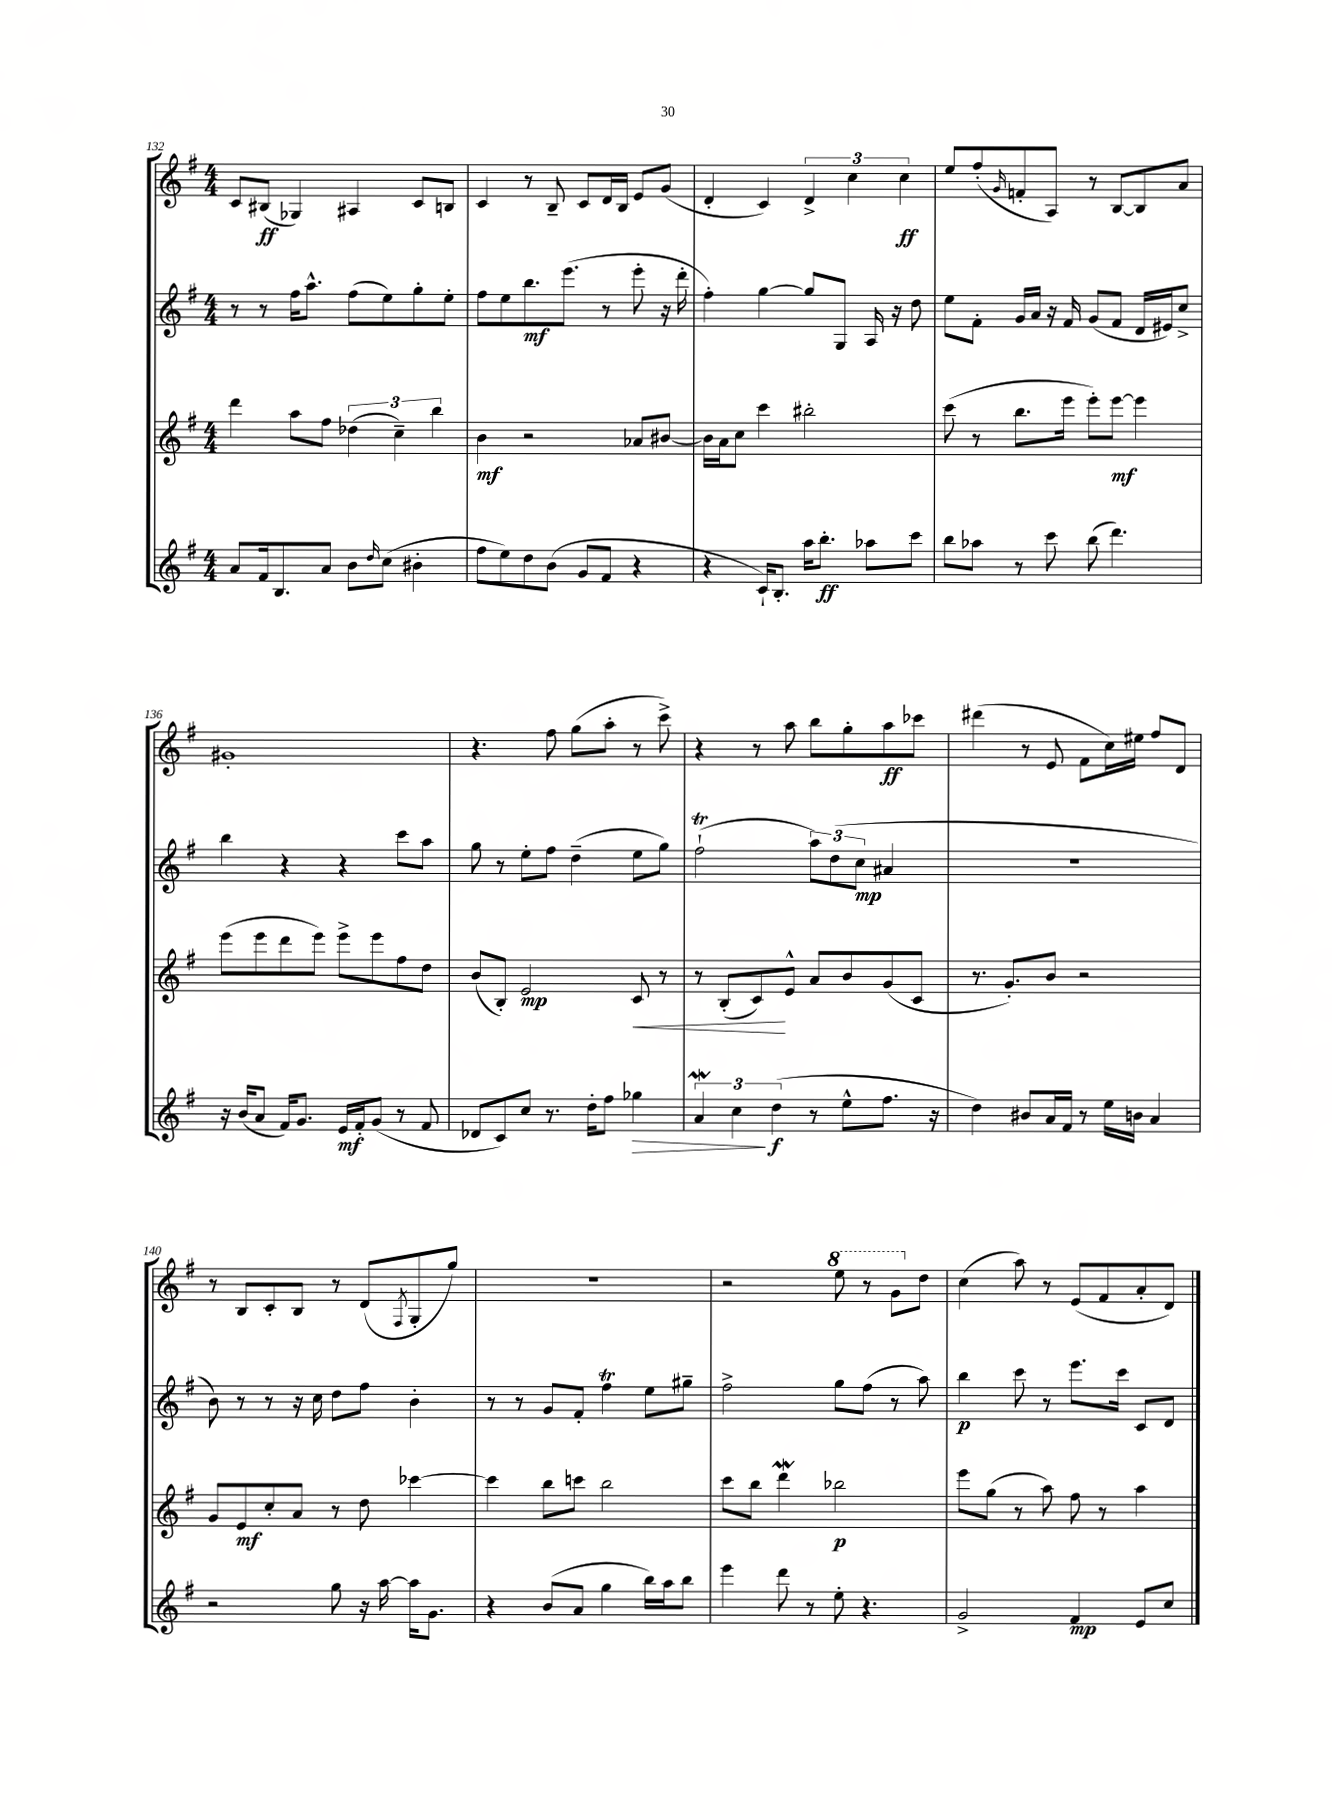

**kern	**kern	**kern	**kern
*staff4	*staff3	*staff2	*staff1
*clefG2	*clefG2	*clefG2	*clefG2
*k[f#]	*k[f#]	*k[f#]	*k[f#]
*M4/4	*M4/4	*M4/4	*M4/4
8a/L	4ddd\	8r	8c/L
16f#/k	.	8r	(8B#/J
8.B/	.	.	.
.	8aa\L	16ff#\LK	4G-/)
.	.	8.aa^^\J	.
8a/J	8ff#\J	.	.
8b\L	(6dd-\	(8ff#\L	4A#/
16qqdd/	.	.	.
(8cc\J	.	8ee\)	.
.	6cc~\)	.	.
4b#'\	.	8gg'\	8c/L
.	6bb\	.	.
.	.	8ee'\J	8B/J
=	=	=	=
8ff#\L	4b\	8ff#\L	4c/
8ee\)	.	8ee\	.
8dd\	2r	8.bb\	8r
(8b\J	.	.	8B~/
.	.	(8.eee\J	.
8g/L	.	.	8c/L
8f#/J	.	8r	16d/L
.	.	.	16B/JJ
4r	8a-/L	8eee'\	8e/L
.	[8b#/J	16r	(8g/J
.	.	16ddd'\	.
=	=	=	=
4r	16b#\]LL	4ff#'\)	4d'/
.	16a\J	.	.
.	8cc\J	.	.
16c`/LK)	4ccc\	[4gg\	4c/)
8.B'/J	.	.	.
16aa\LK	2bb#'\	8gg/]L	6d^/
8.bb'\J	.	.	.
.	.	8G/J	.
.	.	.	6cc\
8aa-\L	.	16A/	.
.	.	16r	.
.	.	.	6cc\
8ccc\J	.	8dd\	.
=	=	=	=
8bb\L	(8ccc\	8ee\L	8ee/L
8aa-\J	8r	8f#'\J	(8ff#'/
.	.	.	16qqg/
8r	8.bb\L	16g/LL	8f'/
.	.	16a/JJ	.
8ccc\	.	16r	8A/J)
.	16eee\Jk	16f#/	.
(8bb\	8eee'\L)	(8g/L	8r
4.ddd\)	[8eee\J	8f#/J	[8B/L
.	4eee\]	16d/LL	8B/]
.	.	16e#/J)	.
.	.	8cc^/J	8a/J
=	=	=	=
16r	(8eee\L	4bb\	1g#'
(16b/LK	.	.	.
8a/J	8eee\	.	.
16f#/LK)	8ddd\	4r	.
8.g/J	.	.	.
.	8eee\J)	.	.
16e/LL	8eee^\L	4r	.
16f#'/J	.	.	.
(8g/J	8eee\	.	.
8r	8ff#\	8ccc\L	.
8f#/	8dd\J	8aa\J	.
=	=	=	=
8d-/L	(8b/L	8gg\	4.r
8c/)	8B'/J)	8r	.
8cc/J	2e/	8ee'\L	.
8.r	.	8ff#\J	8ff#\
.	.	(4dd~\	(8gg\L
16dd'\LK	.	.	.
8ff#\J	.	.	8aa'\J
4gg-\	8c/	8ee\L	8r
.	8r	8gg\J)	8ccc^\)
=	=	=	=
6a/	8r	(2ff#`\	4r
.	(8B'/L	.	.
6cc\	.	.	.
.	8c/)	.	8r
(6dd\	.	.	.
.	8e^^/J	.	8aa\
8r	8a/L	12aa\L)	8bb\L
.	.	(12dd\	.
8ee^^\L	8b/	.	8gg'\
.	.	12cc\J	.
8.ff#\J	(8g/	4a#/	8aa\
.	8c/J	.	8ccc-\J
16r	.	.	.
=	=	=	=
4dd\)	8.r	1r	(4ddd#\
.	8.g'/L)	.	.
8b#/L	.	.	8r
16a/L	8b/J	.	8e/
16f#/JJ	.	.	.
8r	2r	.	8f#\L
16ee\LL	.	.	16cc\L)
16b\JJ	.	.	16ee#\JJ
4a/	.	.	8ff#/L
.	.	.	8d/J
=	=	=	=
2r	8g/L	8b\)	8r
.	8e/	8r	8B/L
.	8cc'/	8r	8c'/
.	8a/J	16r	8B/J
.	.	16cc\	.
8gg\	8r	8dd\L	8r
16r	8dd\	8ff#\J	(8d/L
[16aa\	.	.	.
.	.	.	8qF#/
16aa\]LK	[4ccc-\	4b'\	8G'/
8.g\J	.	.	.
.	.	.	8gg/J)
=	=	=	=
4r	4ccc-\]	8r	1r
.	.	8r	.
(8b/L	8bb\L	8g/L	.
8a/J	8ccc\J	8f#'/J	.
4gg\	2bb\	4ff#\	.
16bb\LL)	.	8ee\L	.
16aa\J	.	.	.
8bb\J	.	8gg#~\J	.
=	=	=	=
4eee\	8ccc\L	2ff#^\	2r
.	8bb\J	.	.
8ddd\	4ddd\	.	.
8r	.	.	.
8ee'\	2bb-\	8gg\L	8eee\
4.r	.	(8ff#\J	8r
.	.	8r	8gg\L
.	.	8aa\)	8dd\J
=	=	=	=
2g^/	8eee\L	4bb\	(4cc\
.	(8gg\J	.	.
.	8r	8ccc\	8aa\)
.	8aa\)	8r	8r
4f#/	8ff#\	8.eee\L	(8e/L
.	8r	.	8f#/
.	.	16ccc\Jk	.
8e/L	4aa\	8c/L	8a'/
8cc/J	.	8d/J	8d/J)
==	==	==	==
*-	*-	*-	*-
